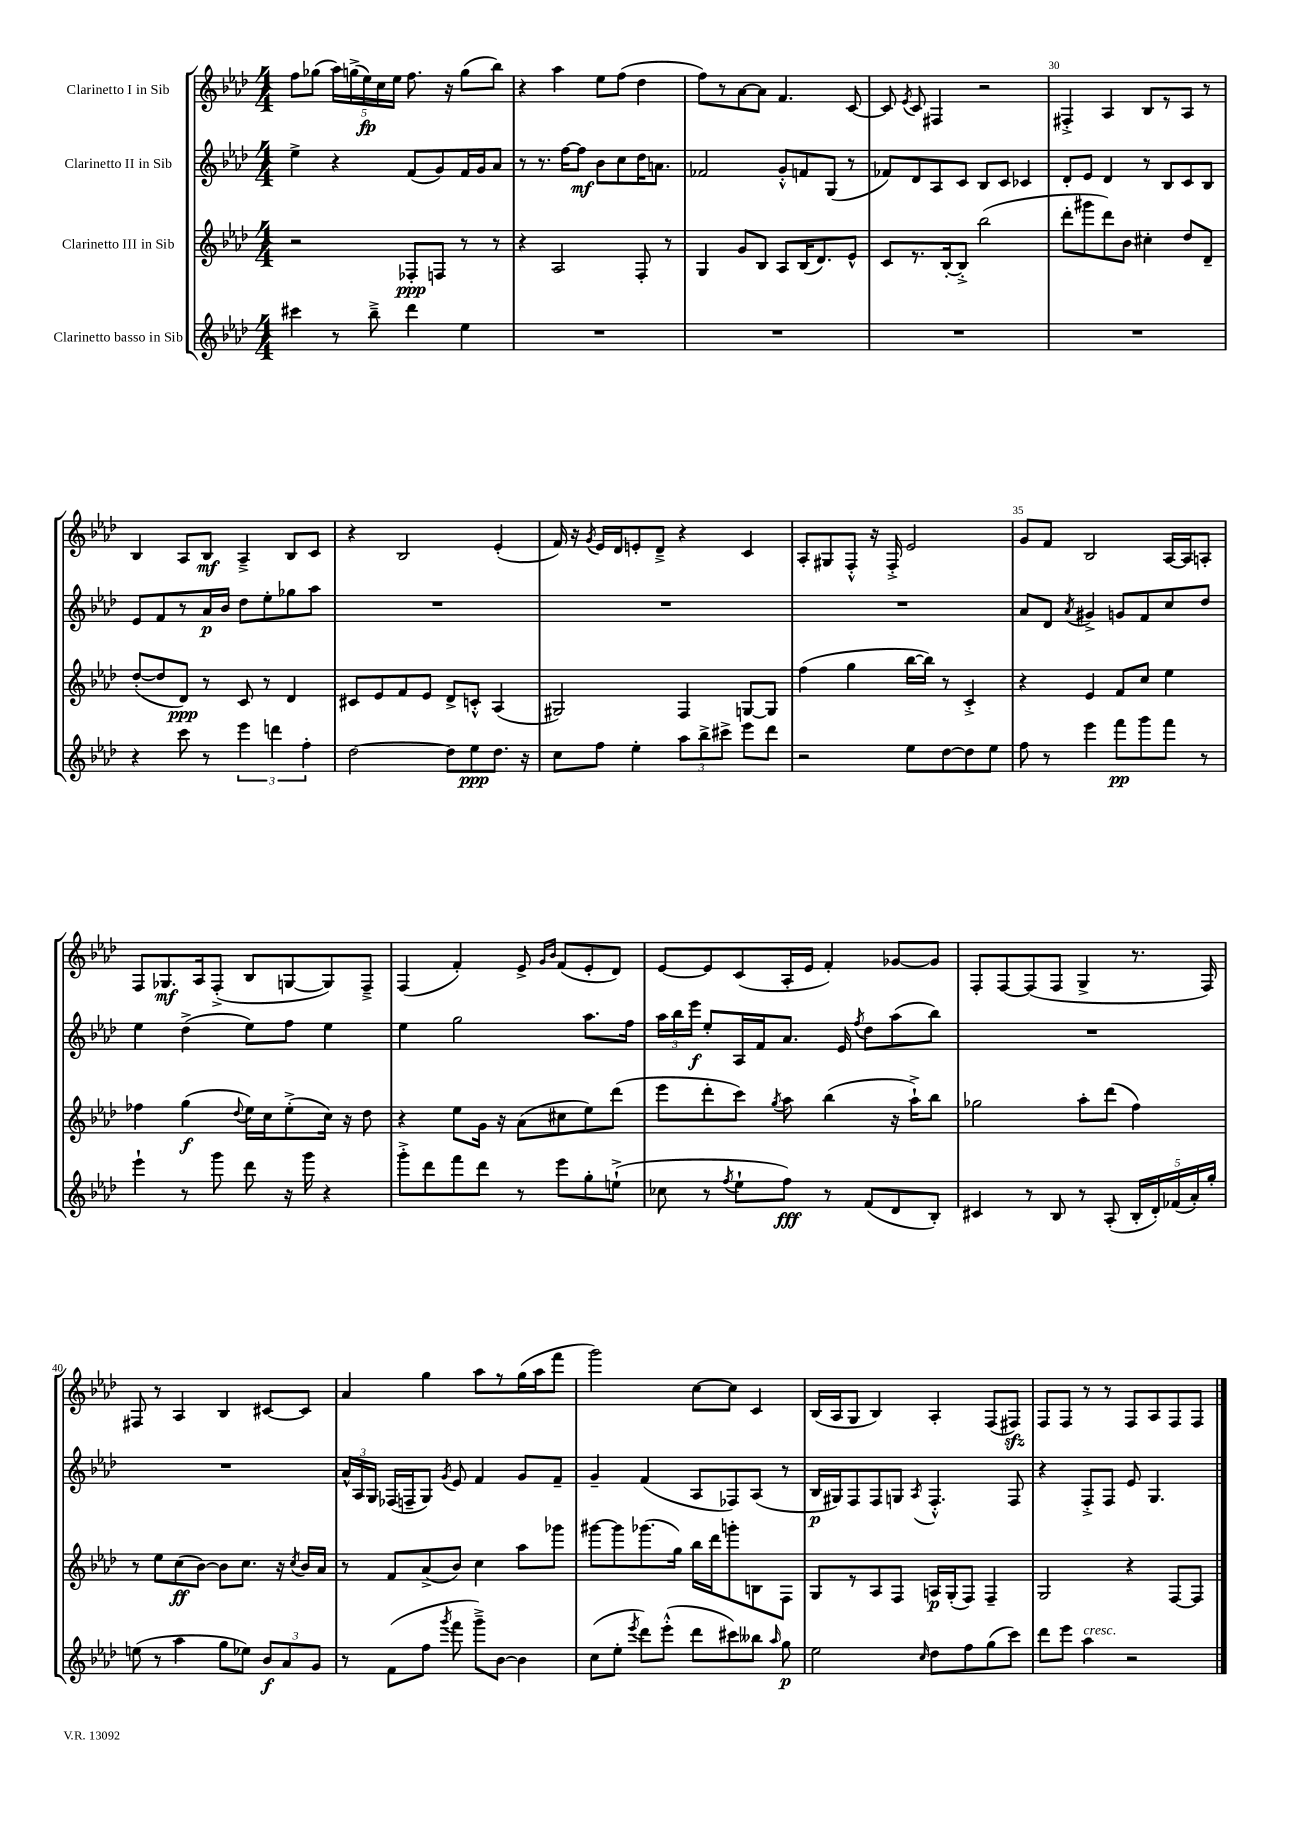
<<
\new StaffGroup <<
\new Staff = "s0" \with { instrumentName = "Clarinetto I in Sib" } {
    \clef treble \key aes \major \numericTimeSignature \time 4/4
    \autoBeamOff f''8[ ges''8]( \tuplet 5/4 { aes''16[) g''16->( ees''16\fp) c''16 ees''16] } f''8. r16 g''8[( bes''8]) |
    r4 aes''4 ees''8[ f''8]( des''4 |
    f''8[) r8 aes'8~ aes'8] f'4. c'8~ |
    c'8 \acciaccatura { ees'8 } c'8 fis4 r2 |
    fis4-.-> aes4 bes8[ r8 aes8] r8 |
    bes4 aes8[ bes8]\mf aes4---> bes8[ c'8] |
    r4 bes2 ees'4-.( |
    f'16) r16 \acciaccatura { g'8 } ees'16[ des'16 e'8-. des'8]---> r4 c'4 |
    aes8[-. gis8 f8]-.-^ r16 f16-.-> ees'2 |
    g'8[ f'8] bes2 aes16[~ aes16 a8]-. |
    f8[ ges8.\mf aes16 f8]-.->( bes8[ g8~ g8) f8]---> |
    f4( f'4-.) ees'8-> \grace { g'16[ bes'16] } f'8[( ees'8-. des'8]) |
    ees'8[~ ees'8 c'8( aes16-. ees'16] f'4-.) ges'8[~ ges'8] |
    f8[-. f8~ f8( f8] g4-> r8. f16) |
    fis8 r8 aes4 bes4 cis'8[~ cis'8] |
    aes'4 g''4 aes''8[ r8 g''16( aes''16 f'''8] |
    g'''2) c''8[~ c''8] c'4 |
    bes16[( aes16 g8] bes4) aes4-. f8[( fis8]\sfz) |
    f8[ f8] r8 r8 f8[ aes8 f8 f8] \bar "|." |
}
\new Staff = "s1" \with { instrumentName = "Clarinetto II in Sib" } {
    \clef treble \key aes \major \numericTimeSignature \time 4/4
    \autoBeamOff ees''4-> r4 f'8[( g'8) f'16 g'16 aes'8] |
    r8 r8. f''16[~ f''8]\mf bes'8[ c''8 des''16 a'8.] |
    fes'2 g'8[-.-^ f'8 g8]( r8 |
    fes'8[) des'8 aes8 c'8] bes8[ c'8] ces'4 |
    des'8[-. ees'8] des'4 r8 bes8[ c'8 bes8] |
    ees'8[ f'8 r8 aes'16\p bes'16] des''8[ ees''8-. ges''8 aes''8] |
    R1 |
    R1 |
    R1 |
    aes'8[ des'8] \acciaccatura { aes'8 } gis'4-> g'8[ f'8 c''8 des''8] |
    ees''4 des''4->( ees''8[) f''8] ees''4 |
    ees''4 g''2 aes''8.[ f''16] |
    \tuplet 3/2 { aes''16[ bes''16 ees'''16]\f } ees''8[-. aes16 f'16 aes'8.] ees'16 \acciaccatura { f''8 } des''8[ aes''8( bes''8]) |
    R1 |
    R1 |
    \tuplet 3/2 { aes'16[-^ aes16 g16] } fes16[( f16-- g8]) \acciaccatura { g'8 } ees'8 f'4 g'8[ f'8]-- |
    g'4-- f'4( aes8[ fes8) aes8]( r8 |
    bes16[\p gis16) f8 f8 g8] \acciaccatura { aes8 } f4.-.-^ f8 |
    r4 f8[-.-> f8] ees'8 g4. \bar "|." |
}
\new Staff = "s2" \with { instrumentName = "Clarinetto III in Sib" } {
    \clef treble \key aes \major \numericTimeSignature \time 4/4
    \autoBeamOff r2 fes8[-.\ppp f8] r8 r8 |
    r4 aes2 f8-. r8 |
    g4 g'8[ bes8] aes8[ bes16( des'8.) ees'8]-^ |
    c'8[ r8. bes16~-. bes8]-.-> bes''2( |
    des'''8[-. gis'''8 des'''8) bes'8] cis''4-. des''8[ des'8]-- |
    des''8[~-.( des''8 des'8]\ppp) r8 c'8 r8 des'4 |
    cis'8[ ees'8 f'8 ees'8] des'8[-> c'8]-.-^ aes4( |
    gis2) f4 g8[~ g8] |
    f''4( g''4 bes''16[~ bes''16]) r8 c'4-.-> |
    r4 ees'4 f'8[ c''8] ees''4 |
    fes''4 g''4\f( \appoggiatura { des''8 } ees''16[) c''16 ees''8-.->( c''16]) r16 des''8 |
    r4 ees''8[ g'16] r16 aes'8[( cis''8 ees''8) des'''8]( |
    ees'''8[ des'''8-. c'''8]) \acciaccatura { g''8 } aes''8 bes''4( r16 aes''16[-!->) bes''8] |
    ges''2 aes''8[-. des'''8]( f''4) |
    r8 ees''8[ c''8\ff( bes'8]~) bes'8[ c''8.] r16 \acciaccatura { c''8 } bes'16[ aes'16] |
    r8 f'8[ aes'8->( bes'8]) c''4 aes''8[ ges'''8] |
    gis'''8[~ gis'''8 ges'''8.( g''16]) bes''16[ des'''16 g'''8-. b8 f8] |
    g8[ r8 aes8 f8] a16[\p g16-.( f8]) f4-- |
    g2 r4 f8[~ f8] \bar "|." |
}
\new Staff = "s3" \with { instrumentName = "Clarinetto basso in Sib" } {
    \clef treble \key aes \major \numericTimeSignature \time 4/4
    \autoBeamOff cis'''4 r8 bes''8---> des'''4 ees''4 |
    R1 |
    R1 |
    R1 |
    R1 |
    r4 c'''8 r8 \tuplet 3/2 { ees'''4 d'''4 f''4-. } |
    des''2~ des''8[ ees''8\ppp des''8.] r16 |
    c''8[ f''8] ees''4-. \tuplet 3/2 { aes''8[ bes''8-> cis'''8]-> } ees'''8[ des'''8] |
    r2 ees''8[ des''8~ des''8 ees''8] |
    f''8 r8 ees'''4 f'''8[\pp g'''8 f'''8] r8 |
    ees'''4-! r8 g'''8 des'''8 r16 g'''16 r4 |
    g'''8[-.-> des'''8 f'''8 des'''8] r8 ees'''8[ g''8-. e''8]-!->( |
    ces''8 r8 \acciaccatura { f''8 } ees''8[-! f''8]\fff) r8 f'8[( des'8 bes8]-.) |
    cis'4 r8 bes8 r8 aes8-.( \tuplet 5/4 { bes16[-. des'16-.) fes'16( aes'16-.) g''16]-. } |
    e''8( r8 aes''4 g''8[ ees''8]) \tuplet 3/2 { bes'8[\f aes'8 g'8] } |
    r8 f'8[( f''8] \acciaccatura { g'''8 } f'''8 g'''8[--->) bes'8]~ bes'4 |
    c''8[( ees''8]-. \acciaccatura { ees'''8 } des'''8[) ees'''8]-.-^( des'''8[ cis'''8) beses''8] \grace { aes''16 } g''8\p |
    ees''2 \grace { c''16 } des''8[ f''8 g''8( c'''8]) |
    des'''8[ ees'''8] aes''4^\markup { \italic "cresc." } r2 \bar "|." |
}
>>
>>
\layout { \context { \Score currentBarNumber = #26 \override BarNumber.break-visibility = ##(#f #t #t) barNumberVisibility = #(every-nth-bar-number-visible 5) } }
